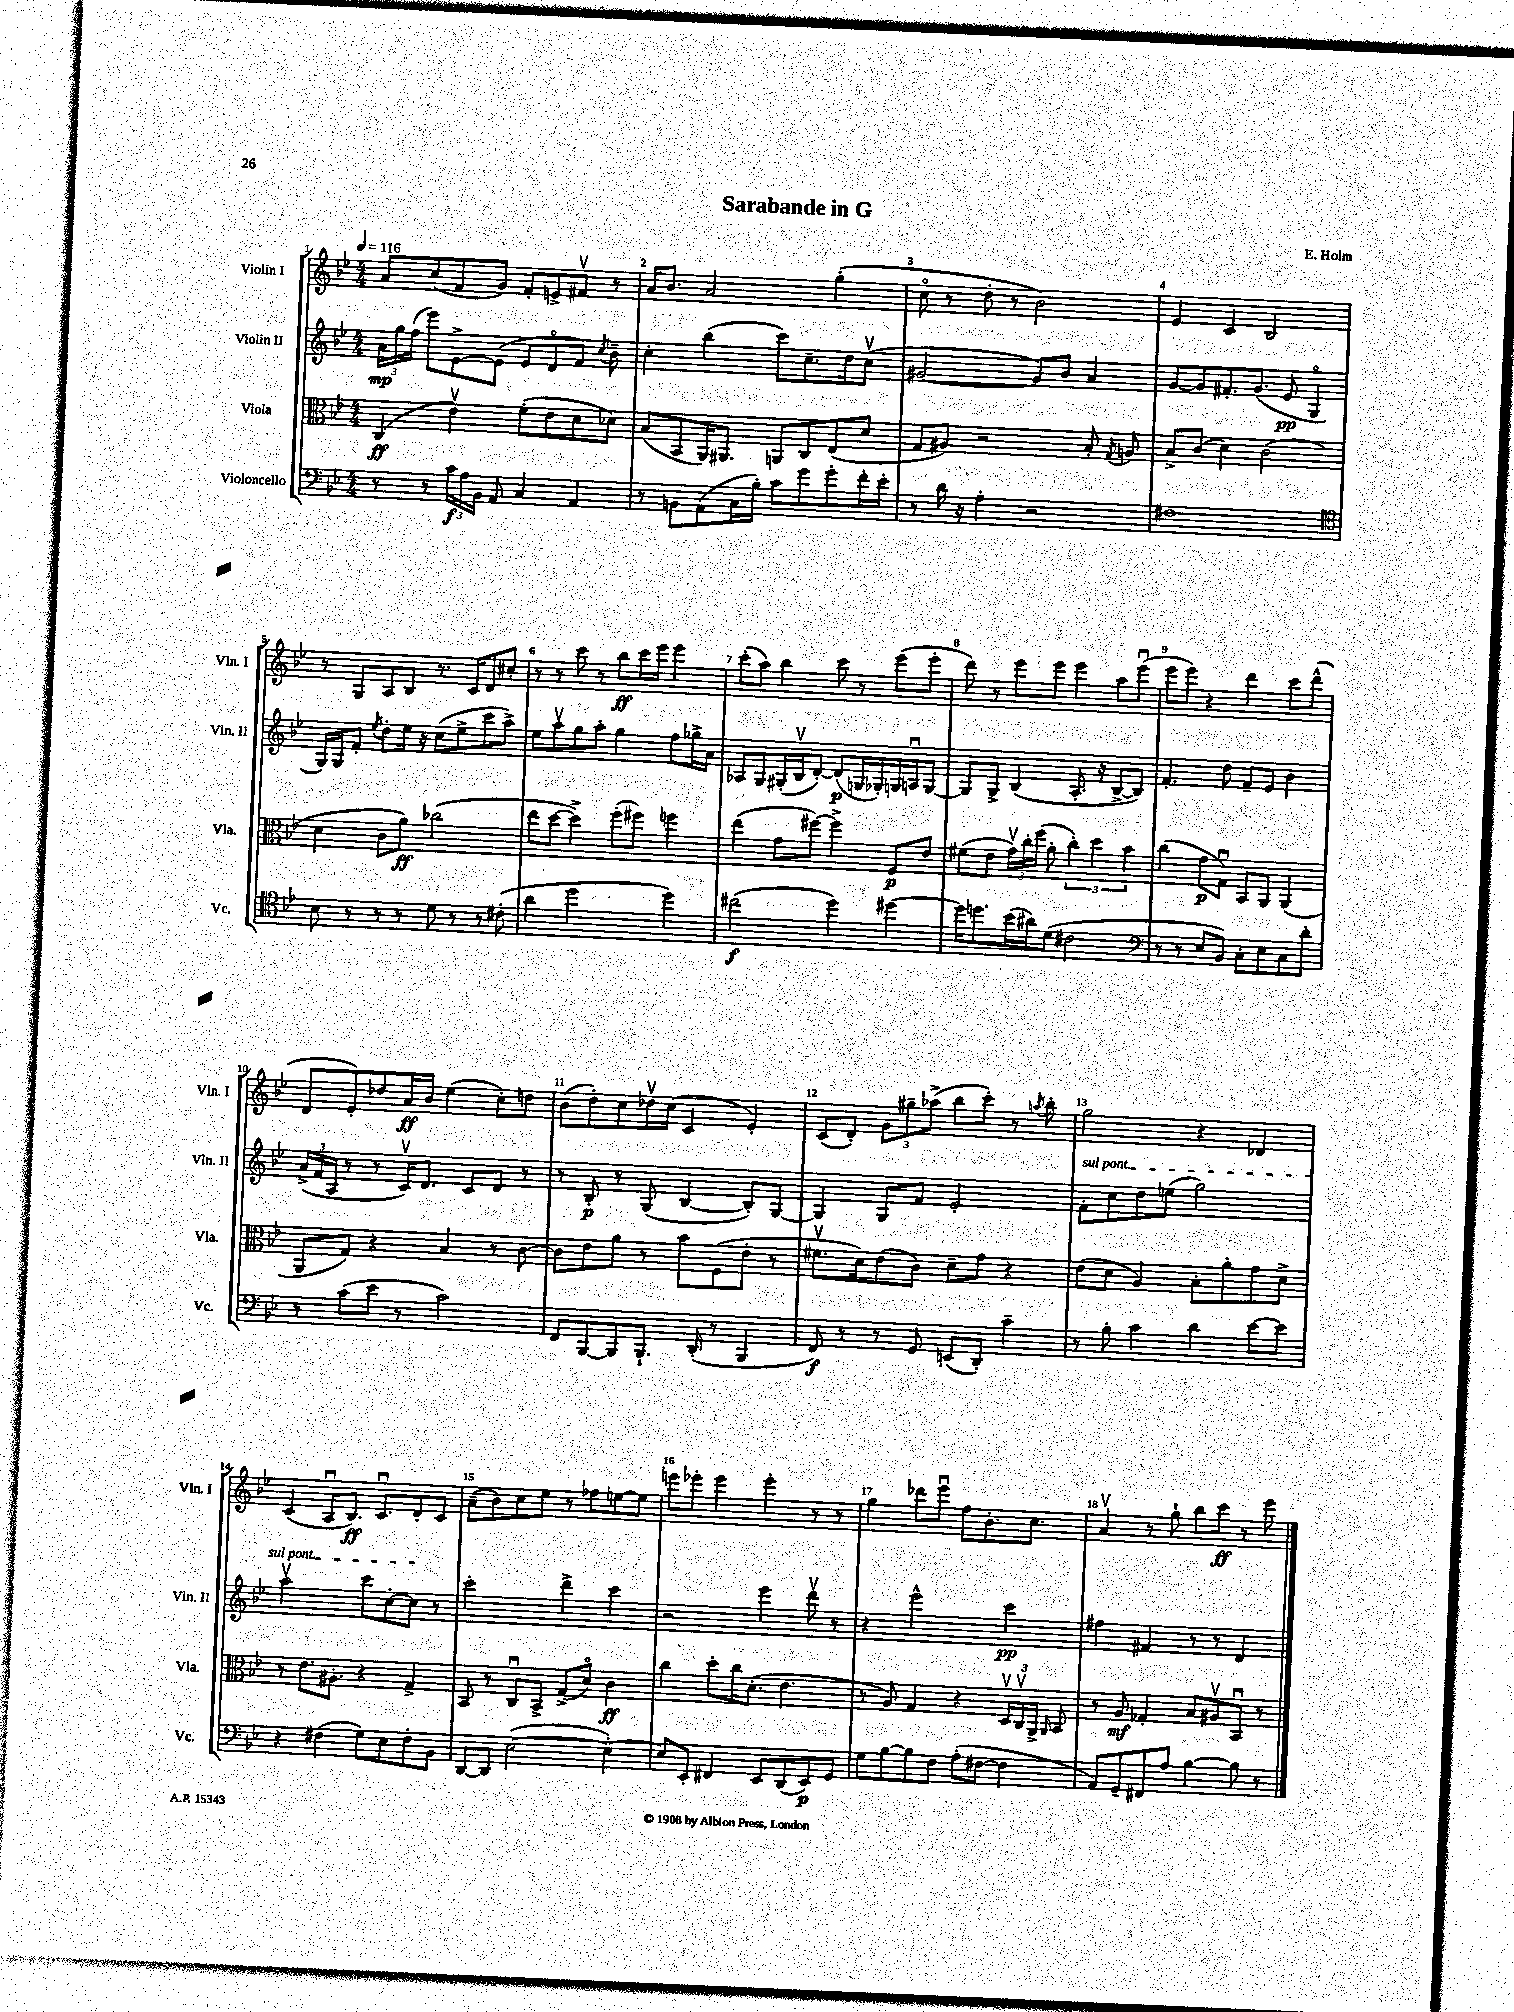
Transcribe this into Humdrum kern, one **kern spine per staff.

**kern	**kern	**kern	**kern
*staff4	*staff3	*staff2	*staff1
*clefF4	*clefC3	*clefG2	*clefG2
*k[b-e-]	*k[b-e-]	*k[b-e-]	*k[b-e-]
*M4/4	*M4/4	*M4/4	*M4/4
*MM116	*MM116	*MM116	*MM116
8r	(4C/	24a\LL	8a/L
.	.	24gg\	.
.	.	(24ff\JJ	.
8r	.	8eee-\L)	(8cc/
24c\LL	4e-v\)	[8e-^\	8f/
24A\	.	.	.
24BB-\JJ	.	.	.
8AA/	.	(8e-\]J	8g/J)
4C/	(8f'\L	8e-/L	8f'/L
.	8e-\	8do/	8e^/
4AA/	8d\	8f/J)	8f#v/J
.	.	8qcc/	.
.	8d-\J)	8b-~\	8r
=	=	=	=
8r	(8B-/L	4cc'\	16a/LK
.	.	.	8.b-/J
8BB\L	8BB-/	.	.
(8AA\	16AA/K)	(4bb-\	2a/
.	8.AA#/J	.	.
16C\L	.	.	.
16B-'\JJ)	.	.	.
8c\L	8AA/L	8ccc\L)	.
8g\	8C/	8.cc~\	.
8g'\	(8E-/	.	(4gg'\
.	.	16dd\k	.
16f'\L	8d/J	(8ccv\J	.
16e-'\JJ	.	.	.
=	=	=	=
8r	8G/L	[2g#/	8cco\
16d\	8A#/J)	.	8r
16r	.	.	.
4A'\	2r	.	8dd'\
.	.	.	8r
2r	.	8g#/]L)	2b-\)
.	.	8b-/J	.
.	8B-'/	4a/	.
.	8qG/	.	.
.	8A/	.	.
=	=	=	=
1F#	8B-^/L	[8g/L	4e-/
.	(8c/J	8g/]	.
.	4d\)	8.f#'/	4c/
.	.	(8.g/J	.
.	(2c\	.	2B-/
.	.	8e-/	.
.	.	4Go/	.
=	=	=	=
*clefC4	*	*	*
8B-\	4d\	16G/LL)	8r
.	.	16G/J	.
8r	.	8f'/J	8G/L
.	.	8qee-/	.
8r	8c\L	8dd'\L	8A/
8r	8a\J)	16ee-\Jk	8B-/J
.	.	16r	.
8d\	(2cc-\	(8cc\L	8.r
8r	.	8ee-^\	.
.	.	.	16c/LK
8r	.	8ccc\	8d/
(8c#'\	.	8aa^\J)	8cc#'/J
=	=	=	=
4a\	8ee-\L	8ee-\L	8r
.	[8dd\J	8aav\	8r
2dd\	4dd^\])	8gg\	8ccc\
.	.	8aa'\J	8r
.	(8ff'\L	4gg\	8bb-\L
.	8ff#\J)	.	16ccc\L
.	.	.	16eee-\JJ
4dd\)	4ff\	8ff\L	4eee-\
.	.	16gg-^\L	.
.	.	16a\JJ	.
=	=	=	=
(2cc#\	(4ee-\	8A-/L	(8ccc'\L
.	.	8G/	8aa\J)
.	8g\L	(16G#'/L	4bb-\
.	.	16B-v/J	.
.	[8ff#\J)	[8d'/J)	.
4dd\)	4ff#^\]	(8d/]L	8ccc\
.	.	16G/L	8r
.	.	16G-'/)	.
[4dd#\	8F/L	16G/	(8eee-\L
.	.	16Au/J	.
.	8e-/J	[8G/J	8eee-'\J
=	=	=	=
16dd#\]LK	(8f#\L	8G/]L	8ddd\)
8.dd\	.	.	.
.	8e-\J	8G^/J	8r
(16b-\L	24gv\LL)	(4B-/	8eee-\L
.	24cc'\	.	.
16a#\J)	.	.	.
.	(24ff\JJ	.	.
(8d\J	8a'\	.	8eee-\J
2c#\	6cc'\)	8.A'/	4eee-\
.	6dd\	.	.
.	.	16r	.
.	.	[8B-^/L	8aa\L
.	6b-\	.	.
.	.	8B-/]J)	(8eee-u\J
=	=	=	=
*clefF4	*	*	*
8r	(4cc\	4.f'/	8eee-\L
8r	.	.	8eee-\J)
8E-/L	8g\L	.	4r
8BB-/J)	8Gu\J)	8dd\	.
8C'\L	8BB-/L	8f~/L	4ddd\
8E-\	8AA/J	8e-/J	.
8C\	(4AA/	4b-\	8ccc\L
8d'\J	.	.	(8ddd^^\J
=	=	=	=
8r	8AA/L	(24a^/LL	8d/L
.	.	24f/	.
.	.	24A/JJ	.
(8c\L	8G/J)	8r	8e-'/)
8e-\J	4r	8r	8dd-/
8r	.	16cv/LK)	16a/L
.	.	8.d/J	16b-/JJ
2c\)	4B-/	.	(4ee-\
.	.	8c/L	.
.	8r	8d/J	8cc'\L)
.	[8c\	8r	8dd\J
=	=	=	=
8FF/L	8c\]L	8r	(8b-\L
[8BBB-/	8e-\	8B-'/	8dd'\)
8BBB-/]	8a\J	8r	8cc\
8.BBB-`/J	8r	(8G/	16dd-v\L
.	.	.	(16cc\JJ
.	8b-\L	[4B-/	4c/
(16DD'/	.	.	.
8r	(8F\	.	.
4BBB-/	8e-'\J	8B-'/]L)	4e-'/)
.	8r	[8G/J	.
=	=	=	=
8FF/)	8.f#v\L	4G/]	(8c/L
8r	.	.	8d'/J)
.	16d\k)	.	.
8r	(8e-\	8G/L	12g\L
.	.	.	12gg#~\
8GG/	8c\J)	8f/J	.
.	.	.	(12aa-^\J
(8EE/L	8d~\L	2e-'/	8bb-\L
8DD'/J)	8g\J	.	8ccc'\J)
4c~\	4r	.	8r
.	.	.	8qaa/
.	.	.	8bb-'\
=	=	=	=
8r	(8e-\L	8f'\L	2gg\
8B-'\	8d\J	8cc\	.
4c\	4A/)	8dd\	.
.	.	(8ee\J	.
4d\	8B-'\L	2gg\)	4r
.	8a'\	.	.
[8e-\L	8g\	.	4d-/
8e-\]J	8d^\J	.	.
=	=	=	=
4r	8r	2aav\	(4c/
.	8.e-\L	.	.
(4F#\	.	.	8Au/L
.	8.A#'\J	.	.
.	.	.	8.B-/J)
8G\L)	4r	8ccc\L	.
.	.	.	8.cu/L
8E-\	.	[8cc'\	.
8F#'\	4G^/	8cc\]J	8d'/
8BB-\J	.	8r	8c/J
=	=	=	=
[8DD/L	8BB-/	2ccc'\	(8a~\L
8DD/]J	8r	.	8b-\)
([2E-\	8Cu/L	.	8cc\
.	8BB-^/J	.	8ee-\J
.	(8G^/L	4ddd^\	8r
.	8do/J)	.	8ff-\L
4E-'\_)	4c\	4ccc\	[8ee\
.	.	.	8ee\]J
=	=	=	=
8E-/]L	4cc\	2r	8eee\L
8EE-'/J	.	.	8eee-'\J
4FF#/	8dd'\L	.	4eee-\
.	16cc\K	.	.
.	(8.d'\J	.	.
8EE-/L	.	4eee-\	4eee-'\
(8DD/	4.e-\	.	.
8EE-/)	.	8dddv\	8r
8GG/J	.	8r	8r
=	=	=	=
8G\L	8r	4r	4gg\
[8B-\	8A/)	.	.
8B-\]	4G/	2eee-^^\	8ddd-\L
8F\J	.	.	8eee-u\J
(8A'\L	4r	.	8ff\L
[8F#\J	.	.	8.b-'\
4F#\]	24Dv/LL	4ccc\	.
.	24Cv/	.	.
.	.	.	8.cc\J
.	24AA^/JJ	.	.
.	16qqAA/	.	.
.	8BB-/	.	.
=	=	=	=
8AA/L)	8r	4ff#\	4av/
8GG~/	8A/	.	.
8FF#/	4G-'/	4f#/	8r
8A/J	.	.	8gg`\
[4B-\	8B-/L	8r	8bb-\L
.	8A#v/	8r	8ccc\J
8B-\]	8BB-u/J	4d/	8r
8r	8r	.	8eee-\
==	==	==	==
*-	*-	*-	*-
